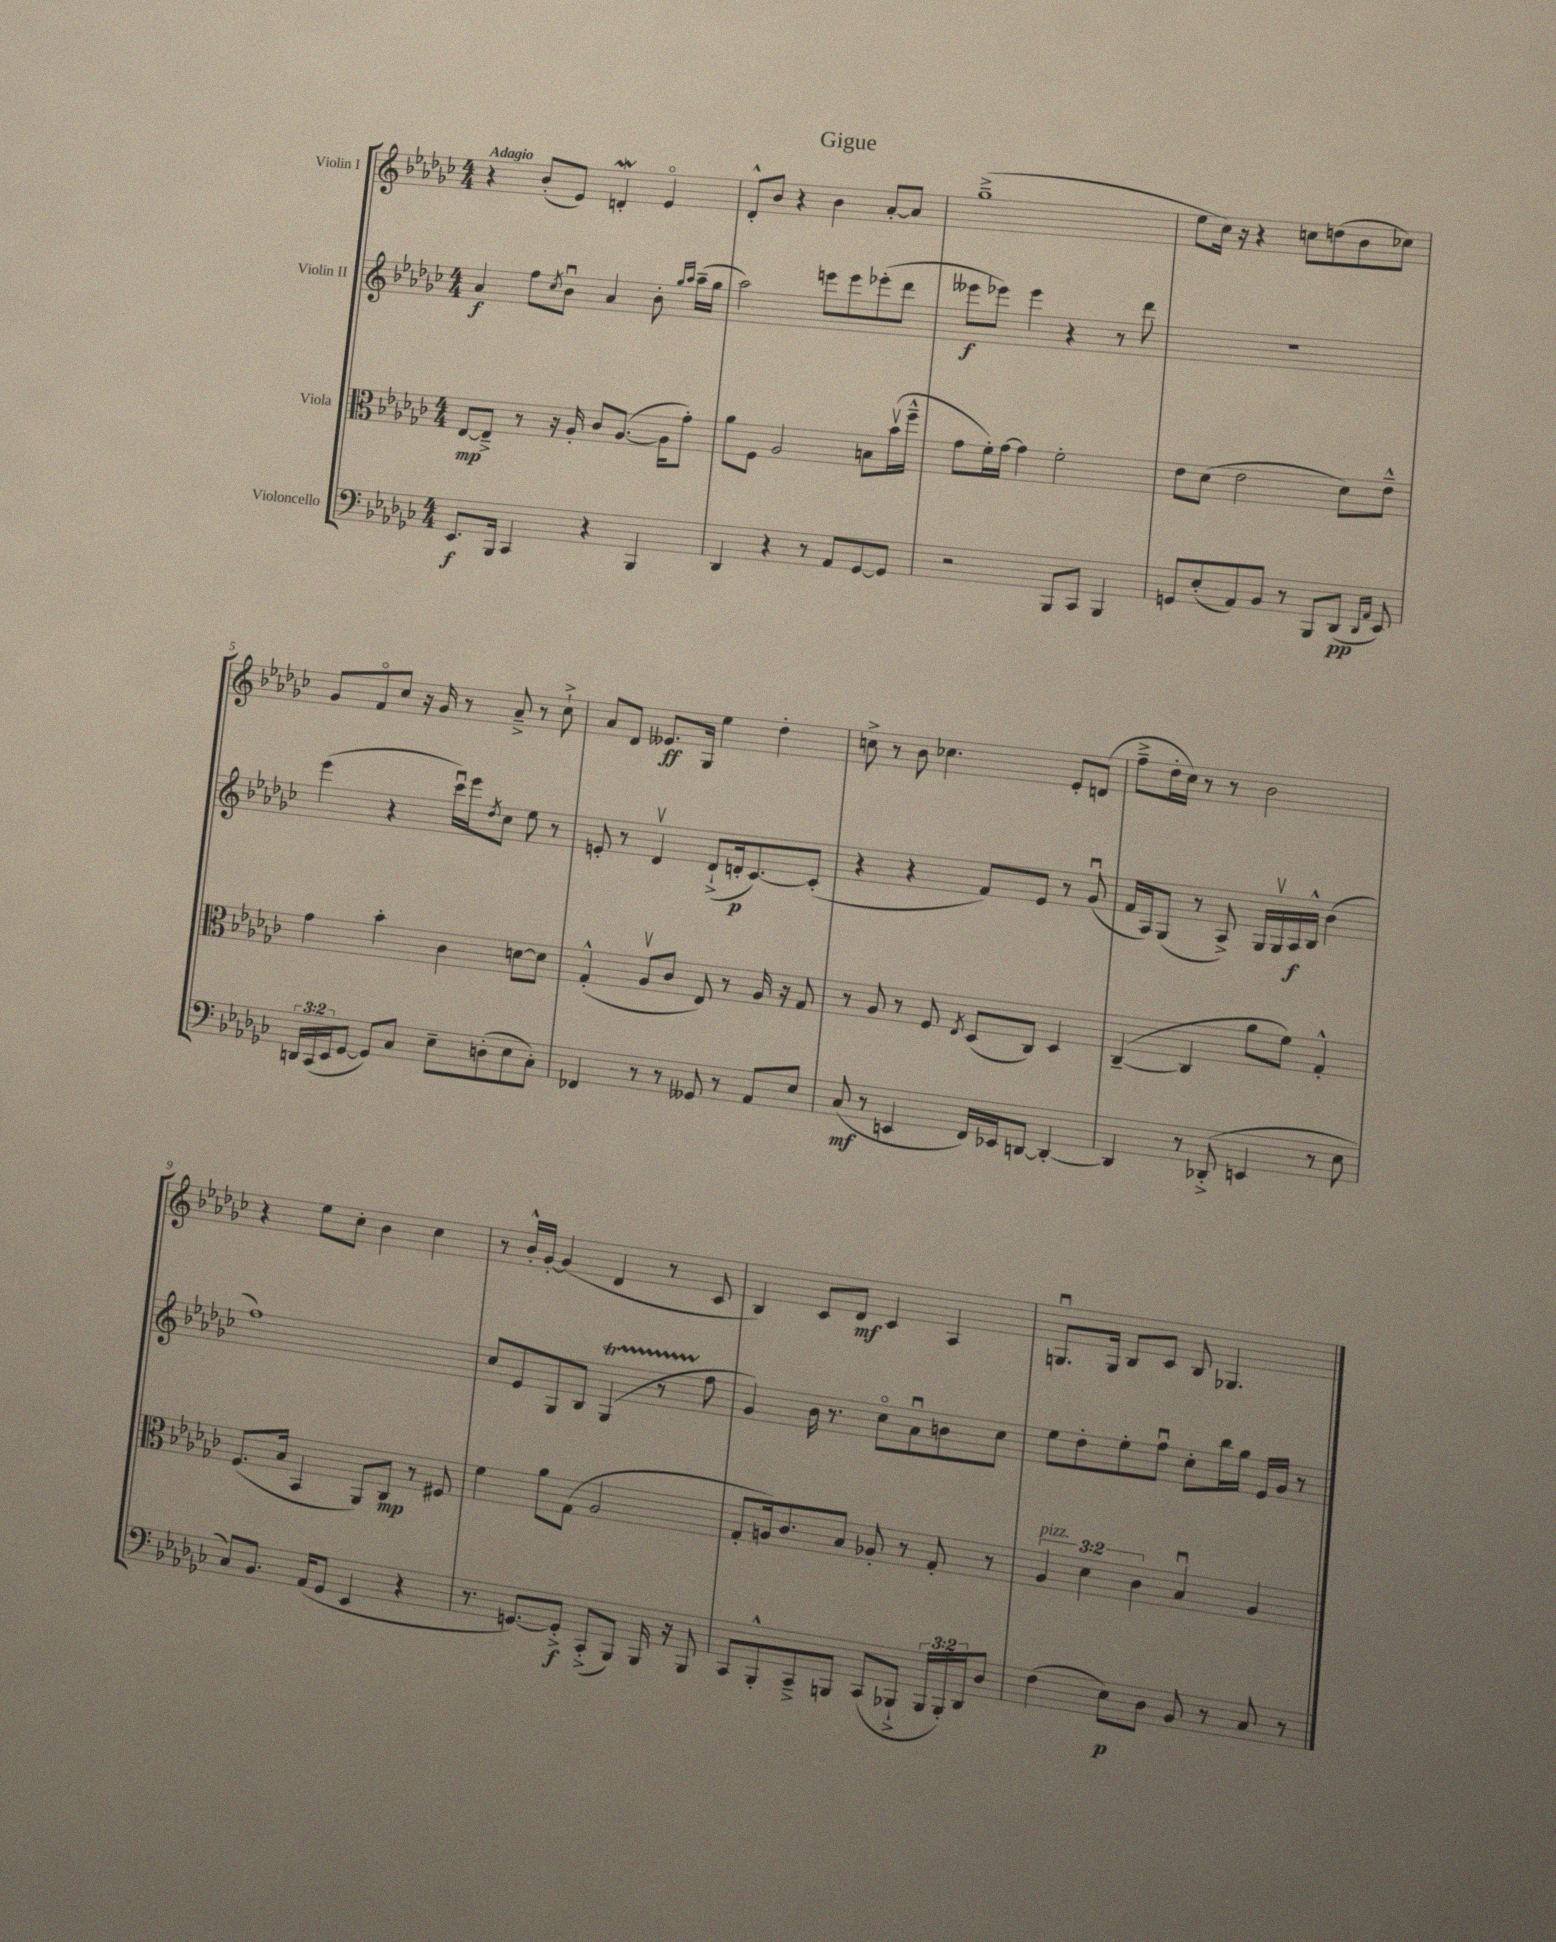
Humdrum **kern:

**kern	**kern	**kern	**kern
*staff4	*staff3	*staff2	*staff1
*clefF4	*clefC3	*clefG2	*clefG2
*k[b-e-a-d-g-c-]	*k[b-e-a-d-g-c-]	*k[b-e-a-d-g-c-]	*k[b-e-a-d-g-c-]
*M4/4	*M4/4	*M4/4	*M4/4
8.EE-/L	[8E-/L	4a-/	4r
.	8E-~^/]J	.	.
16BBB-/Jk	.	.	.
4CC-/	8r	8ff\L	(8b-'/L
.	.	8qcc-/	.
.	16r	8b-u\J	8e-/J)
.	16A-'/	.	.
4r	8c-/L	4a-/	4d'/
.	([8.A-/J	.	.
4BBB-/	.	8b-'\	4e-o/
.	16A-\]LK	.	.
.	.	16qqgg-/LL	.
.	.	16qqaa-/JJ	.
.	8g-'\J)	(16aa-~\LL	.
.	.	16gg-\JJ	.
=	=	=	=
4DD-/	8a-\L	2aa-\)	8d-'^^/L
.	8F\J	.	8b-/J
4r	2A-/	.	4r
8r	.	8eee\L	4b-\
8AA-/L	.	8eee\	.
[8GG-/	8B\L	(8eee-'\	[8a-'/L
8GG-/]J	(16b-v\L	8ddd-\J	8a-/]J
.	16ff~^^\JJ	.	.
=	=	=	=
2r	8g-\L	8eee--\L	(1gg-~^
.	16f'\L)	8eee-\J)	.
.	[16g-\JJ	.	.
.	4g-\]	4eee-\	.
8BBB-/L	2f'\	4r	.
8CC-/J	.	.	.
4BBB-/	.	8r	.
.	.	8ddd-\	.
=	=	=	=
8GG/L	8e-\L	1r	8ee-\L
(8E-'/	(8d-\J	.	16cc-\Jk)
.	.	.	16r
8AA-/)	2e-\	.	4r
8BB-/J	.	.	.
8r	.	.	8cc\L
8BBB-/L	.	.	(8dd\
(8DD-/J	8d-\L)	.	8b-\
16qqDD-/LL	.	.	.
16qqAA-/JJ	.	.	.
8EE-/)	8e-~^^\J	.	8cc-\J)
=	=	=	=
24DD/LL	4g-\	(4eee-\	8g-/L
(24CC-/	.	.	.
24EE-/J	.	.	.
[8GG-/J	.	.	8fo/
8GG-/]L)	4b-'\	4r	8cc-/J
8C-/J	.	.	16r
.	.	.	16g-/
8E-~\L	4c-\	16ccc-u\LL)	8r
.	.	16eee-\J	.
.	.	8qdd-/	.
(8D'\	.	8cc-\J	8a-~^/
8E-\	[8d\L	8ee-\	8r
8C-'\J)	8d\]J	8r	8cc-`^\
=	=	=	=
4FF-/	(4G-'^^/	8e'/	8a-/L
.	.	8r	8d-/J
8r	8A-v/L	4d-v/	8.e--/L
8r	8c-/J	.	.
.	.	.	16G-/Jk
8GG--/	8E-/)	(8d-`^/L	4ee-\
8r	8r	16d'/k	.
.	.	[8.c-/)	.
8AA-/L	16A-/	.	4dd-'\
.	16r	.	.
8E-/J	8G-/	(8c-'/]J	.
=	=	=	=
(8C-/	8r	4r	8cc^\
8r	8A-/	.	8r
4EE/	8r	4r	8b-\
.	8F/	.	4.cc-\
.	8qE-/	.	.
16FF/LL)	(8D-/L	8f/L)	.
16EE-/J	.	.	.
[8DD/J	8C-/J)	8e-/J	.
4DD'/_	4D-/	8r	8e-'/L
.	.	(8g-u/	(8d/J
=	=	=	=
4DD/]	([4C-~/	16f/LL	8ff~^\L
.	.	16A-/J)	.
.	.	(8G-/J	16dd-'\L
.	.	.	16cc-\JJ)
8r	4C-/]	8r	8r
(8DD-'^/	.	8A-^/)	8r
4EE/	8a-\L	16G-/LL	2b-\
.	.	16G-v/	.
.	8f\J)	16A-/	.
.	.	16B-^^/JJ	.
8r	4G-'^^/	(4b-\	.
8E-\	.	.	.
=	=	=	=
8C-/L)	(8.F/L	1ff)	4r
8.BB-/J	.	.	.
.	16B-/Jk	.	.
.	4BB-/	.	8ee-\L
(16AA-/LK	.	.	.
8GG-/J	.	.	8cc-'\J
4EE-/	8AA-/L)	.	4b-\
.	8C-/J	.	.
4r	8r	.	4cc-\
.	8F#/	.	.
=	=	=	=
8.r	4f\	8cc-/L	8r
.	.	8e-/	16b-'^^/LL
[8.GG/L)	.	.	[16g-'/JJ
.	8a-\L	8G-/	(4g-/]
8GG'^/]J	(8G-\J	8B-/J	.
(8CC-'^/L	2A-/	(4G-/	4d-/
8BBB-/J)	.	.	.
16BBB-/	.	8r	8r
16r	.	.	.
8BBB-/	.	8ff\	8c-/
=	=	=	=
8CC-/L	8G-'/L	4g-/)	4B-/)
8BBB-'^^/	16A/k)	.	.
.	8.c-/	.	.
8CC-~^/	.	16b-\	8c-/L
.	.	8.r	.
8BBB/J	8B-/J	.	8d-/J
(8CC-/L	8A-'/	8cc-o\L	4c-/
8BBB-`^/J	8r	8a-u\	.
24BBB-/LL	8G-'/	8b\	4A-/
24BBB-'/)	.	.	.
24DD-/J	.	.	.
8D-/J	8r	8cc-\J	.
=	=	=	=
(4F\	6A-/	8ee-\L	8.Gu/L
.	.	8dd-'\	.
.	6d-\	.	.
.	.	.	16G/Jk
8E-\L)	.	8ee-'\	8B-/L
.	6c-\	.	.
8D-\J	.	8ffu\J	8c-/J
8BB-/	4B-u/	8cc-'\L	8B-/
8r	.	16bb-\L	4.G-/
.	.	16gg-\JJ	.
8C-/	4A-/	16e-/LL	.
.	.	16g-/JJ	.
8r	.	8r	.
==	==	==	==
*-	*-	*-	*-
